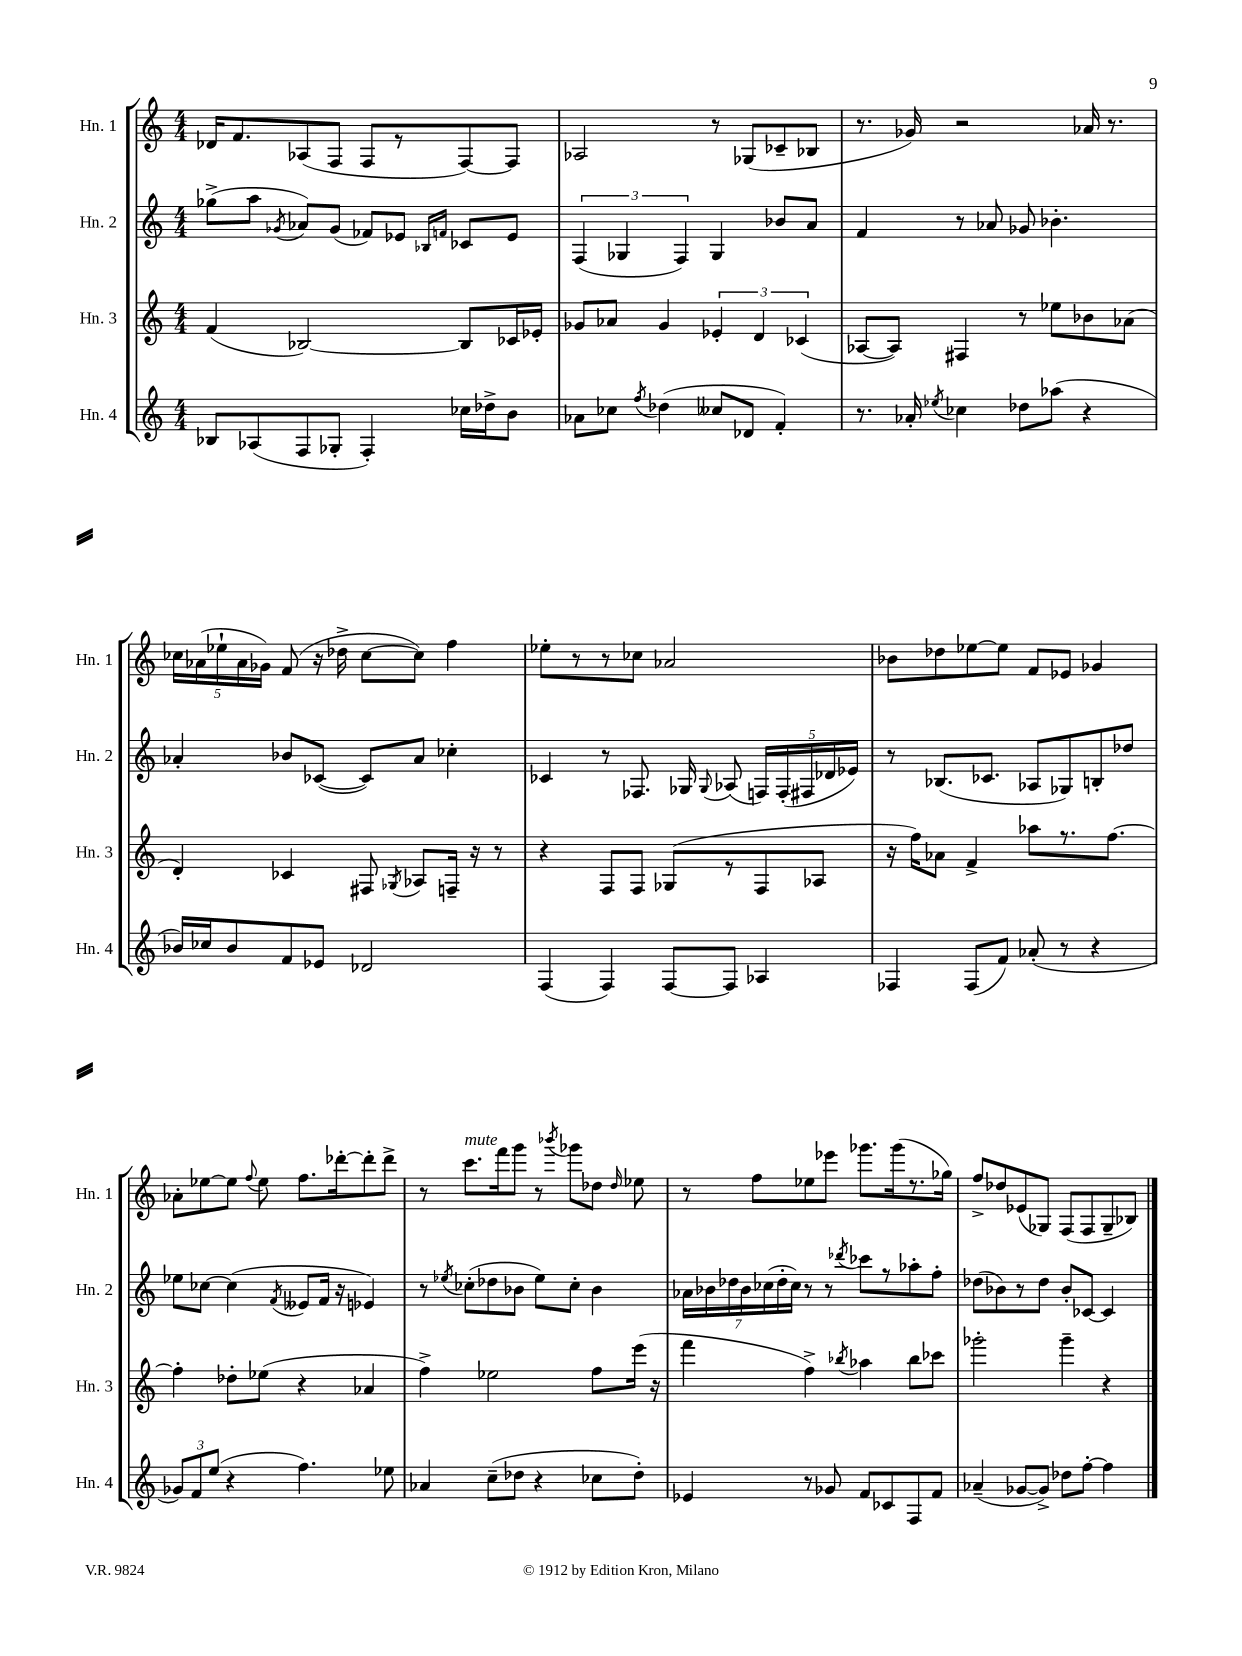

**kern	**kern	**kern	**kern
*part4	*part3	*part2	*part1
*staff4	*staff3	*staff2	*staff1
*I"Hn. 4	*I"Hn. 3	*I"Hn. 2	*I"Hn. 1
*I'Hn. 4	*I'Hn. 3	*I'Hn. 2	*I'Hn. 1
*clefG2	*clefG2	*clefG2	*clefG2
*k[]	*k[]	*k[]	*k[]
*M4/4	*M4/4	*M4/4	*M4/4
=1	=1	=1	=1
8B-X/L	(4f/	(8gg-X^\L	16d-X/KL
.	.	.	8.f/
(8A-X/	.	8aa\J	.
.	.	8qg-X/	.
8F/	[2B-X/)	8a-X/L)	(8A-X/
8G-X'/J	.	(8g-/J	8F/J
4F'/)	.	8f-X/L)	8F/L
.	.	8e-X/J	8r
.	.	16qqB-X/LL	.
.	.	16qqfn/JJ	.
16cc-X\LL	8B-/L]	8c-X/L	[8F/)
16dd-X^\J	.	.	.
8b\J	16c-X/L	8e-/J	8F/J]
.	16e-X'/JJ	.	.
=2	=2	=2	=2
8a-X\L	8g-X/L	(6F/	2A-X/
8cc-X\J	8a-X/J	.	.
.	.	6G-X/	.
8qff/	.	.	.
(4dd-X\	4g-/	.	.
.	.	6F/)	.
8cc--X/L	6e-X'/	4G-/	8r
8d-X/J	.	.	(8G-X/L
.	6d/	.	.
4f'/)	.	8b-X/L	8c-X~/
.	(6c-X/	.	.
.	.	8a/J	8B-X/J
=3	=3	=3	=3
8.r	[8A-X/L	4f/	8.r
.	8A-/J])	.	.
16a-X'/	.	.	16g-X/)
8qee-X/	.	.	.
4cc-X\	4F#X/	8r	2r
.	.	8a-X/	.
8dd-X\L	8r	8g-X/	.
(8aa-X\J	8ee-X\L	4.b-X'\	.
4r	8b-X\	.	16a-X/
.	.	.	8.r
.	(8a-X\J	.	.
!!LO:LB:g=z
=4	=4	=4	=4
16b-X/LL)	4d'/)	4a-X'/	20cc-X\LL
.	.	.	(20a-X\
16cc-X/J	.	.	.
.	.	.	20ee-X`\
8b-/	.	.	.
.	.	.	20a-\
.	.	.	20g-X\JJ)
8f/	4c-X/	8b-X/L	(8f/
8e-X/J	.	([8c-X/J	16r
.	.	.	16dd-X^\
2d-X/	8F#X/	8c-/L])	[8cc-\L
.	8qG-X/	.	.
.	8A-X/L	8a-/J	8cc-\J])
.	16Fn~/Jk	4cc-X'\	4ff\
.	16r	.	.
.	8r	.	.
=5	=5	=5	=5
(4F/	4r	4c-X/	8ee-X'\L
.	.	.	8r
4F/)	8F/L	8r	8r
.	8F/J	8.F-X/	8cc-X\J
[8F/L	(8G-X/L	.	2a-X/
.	.	16G-X/	.
.	.	8qqG-/	.
8F/J]	8r	(8A-X/	.
4A-X/	8F/	20Fn/LL)	.
.	.	(20F'/	.
.	.	20F#X/	.
.	8A-X/J	.	.
.	.	20d-X/	.
.	.	20e-X/JJ)	.
=6	=6	=6	=6
4F-X/	16r	8r	8b-X\L
.	16ff\KL)	.	.
.	8a-X\J	(8.B-X/L	8dd-X\
(8F-/L	4f^/	.	[8ee-X\
.	.	8.c-X/J	.
8f/J)	.	.	8ee-\J]
(8a-X'/	8aa-X\L	8A-X/L	8f/L
8r	8.r	8G-X/)	8e-X/J
4r	.	8Bn'/	4g-X/
.	[8.ff\J	.	.
.	.	8dd-X/J	.
!!LO:LB:g=z
=7	=7	=7	=7
12g-X/L)	4ff'\]	8ee-X\L	8a-X'\L
12f/	.	.	.
.	.	[8cc-X\J	[8ee-X\
(12ee/J	.	.	.
4r	8dd-X'\L	(4cc-\]	8ee-\J]
.	.	.	8qqff/
.	(8ee-X\J	.	8ee-\
.	.	8qf/	.
4.ff\)	4r	8e--X/L	8.ff\L
.	.	16f/Jk	.
.	.	16r	[16ddd-X'\k
.	4a-X/	4e-X/)	8ddd-'\]
8ee-X\	.	.	8ddd-^\J
=8	=8	=8	=8
4a-X/	4ff^\)	8r	8r
.	.	8qee-X/	.
!	!	!	!LO:TX:a:i:t=mute
.	.	(8cc-X'\L	8.ccc\L
(8cc~\L	2ee-X\	8dd-X\	.
.	.	.	16fff\k
8dd-X\J	.	8b-X\J	8ggg\J
4r	.	8ee-\L)	8r
.	.	.	8qbbb-X/
.	.	8cc-'\J	8ggg-X\L
8cc-X\L	8ff\L	4b-\	8dd-X\J
.	.	.	16qqdd-/
8dd-'\J)	(16eee\Jk	.	8ee-X\
.	16r	.	.
=9	=9	=9	=9
4e-X/	4fff\	28a-X\LL	8r
.	.	28b-X\	.
.	.	28dd-X\	.
.	.	28b-\	.
.	.	.	8ff\L
.	.	(28cc-X\	.
.	.	28dd-'\	.
.	.	28cc-\JJ)	.
8r	4ff^\)	8r	8ee-X\
8g-X/	.	8r	8eee-X\J
.	8qbb-X/	8qddd-X/	.
8f/L	4aa-X\	8ccc-X\L	8.ggg-X\L
8c-X/	.	8r	.
.	.	.	(16ggg-\k
8F/	8bb-\L	8aa-X'\	8.r
8f/J	8ccc-X\J	8ff'\J	.
.	.	.	16gg-X\Jk)
=10	=10	=10	=10
(4a-X~/	2ggg-X'\	(8dd-X\L	8ff^/L
.	.	8b-X\)	8dd-X/
[8g-X/L	.	8r	(8e-X/
8g-^/J])	.	8dd-\J	8G-X/J)
8dd-X\L	4ggg-~\	8b-'/L	(8F/L
[8ff'\J	.	[8c-X/J	8F/
4ff\]	4r	4c-/]	8G-~/
.	.	.	8B-X/J)
==	==	==	==
*-	*-	*-	*-
